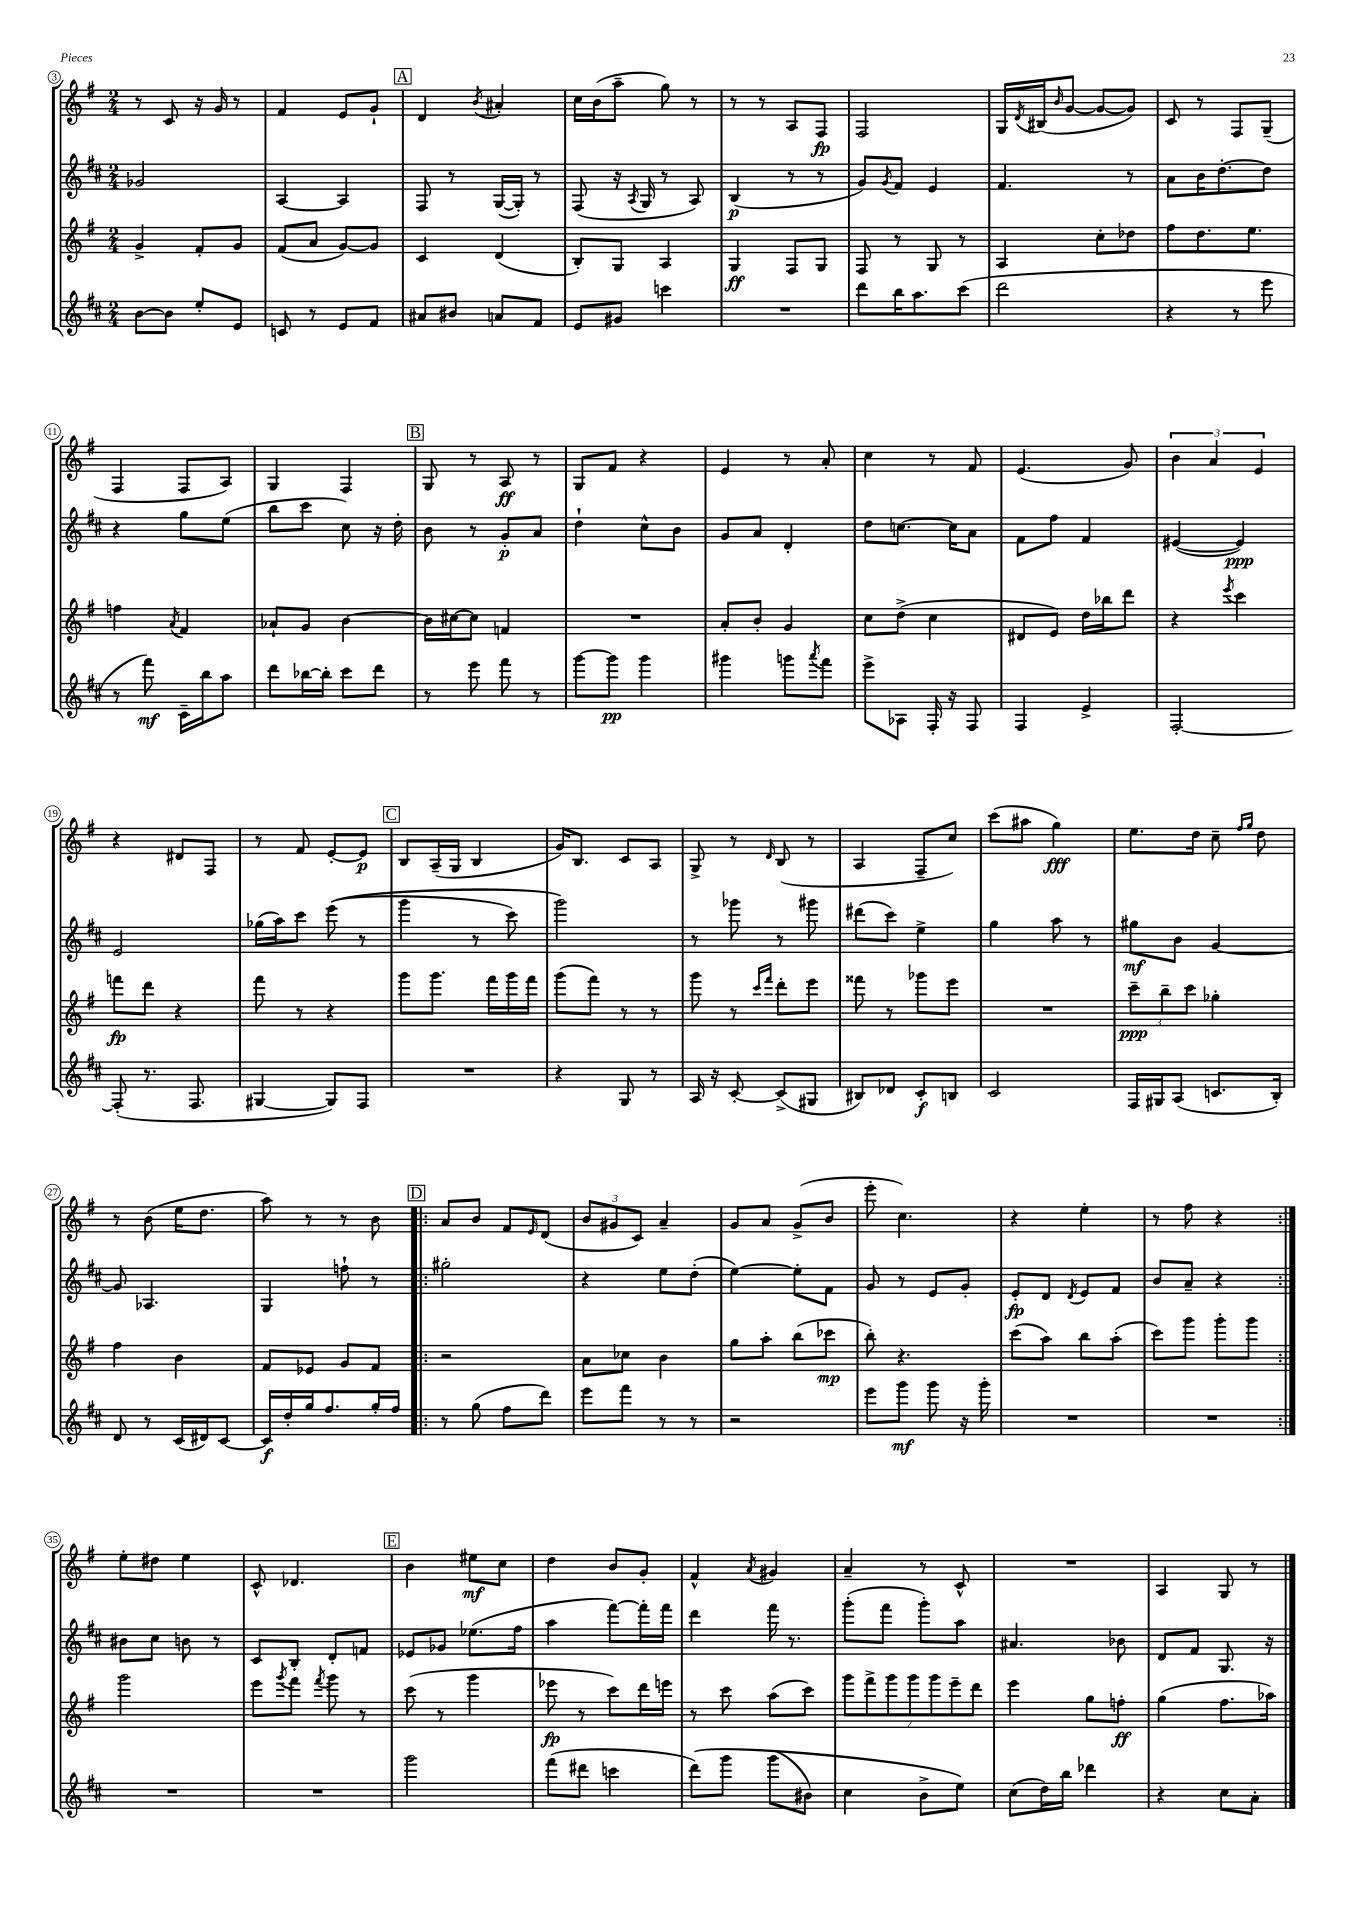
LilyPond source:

<<
\new StaffGroup <<
\new Staff = "s0" {
    \clef treble \key g \major \numericTimeSignature \time 2/4
    r8 c'8 r16 g'16 r8 |
    fis'4 e'8 g'8-! |
    \mark \markup { \box "A" } d'4 \acciaccatura { b'8 } ais'4-. |
    c''16 b'16( a''8-- g''8) r8 |
    r8 r8 a8 fis8\fp |
    fis2 |
    g16 \acciaccatura { d'8 } bis16( \grace { b'16 } g'8~ g'8~ g'8) |
    c'8 r8 fis8 g8--( |
    fis4 fis8 a8) |
    g4 fis4 |
    \mark \markup { \box "B" } g8 r8 a8\ff r8 |
    g8 fis'8 r4 |
    e'4 r8 a'8-. |
    c''4 r8 fis'8 |
    e'4.( g'8) |
    \tuplet 3/2 { b'4 a'4 e'4 } |
    r4 dis'8 fis8 |
    r8 fis'8 e'8~-. e'8\p |
    \mark \markup { \box "C" } b8 a16--( g16 b4 |
    g'16) b8. c'8 a8 |
    g8-> r8 \grace { d'16 } b8( r8 |
    a4 fis8-- c''8) |
    c'''8( ais''8 g''4\fff) |
    e''8. d''16 c''8-- \grace { fis''16 g''16 } d''8 |
    r8 b'8( e''16 d''8. |
    a''8) r8 r8 b'8 |
    \repeat volta 2 { \mark \markup { \box "D" } a'8 b'8 fis'8 \grace { e'16 } d'8( |
    \tuplet 3/2 { b'8 gis'8 c'8) } a'4-- |
    g'8 a'8 g'8->( b'8 |
    e'''8-. c''4.) |
    r4 e''4-. |
    r8 fis''8 r4 | }
    e''8-. dis''8 e''4 |
    c'8-^ des'4. |
    \mark \markup { \box "E" } b'4 eis''8\mf c''8 |
    d''4 b'8 g'8-. |
    fis'4-^ \acciaccatura { a'8 } gis'4 |
    a'4-- r8 c'8-^ |
    R2 |
    a4 g8 r8 \bar "|." |
}
\new Staff = "s1" {
    \clef treble \key d \major \numericTimeSignature \time 2/4
    ges'2 |
    a4~ a4 |
    \mark \markup { \box "A" } fis8 r8 g16~( g16-.) r8 |
    fis8( r16 \acciaccatura { a8 } g16 r8 a8) |
    b4\p( r8 r8 |
    g'8) \acciaccatura { g'8 } fis'8 e'4 |
    fis'4. r8 |
    a'8 b'16 d''8.~-. d''8 |
    r4 g''8 e''8( |
    b''8 cis'''8 cis''8) r16 d''16-. |
    \mark \markup { \box "B" } b'8 r8 g'8-.\p a'8 |
    d''4-! cis''8-^ b'8 |
    g'8 a'8 d'4-. |
    d''8 c''8.~ c''16 a'8 |
    fis'8 fis''8 fis'4 |
    eis'4~( eis'4\ppp) |
    e'2 |
    ges''16( a''16) cis'''8 e'''8(\( r8 |
    \mark \markup { \box "C" } g'''4 r8 cis'''8) |
    g'''2\) |
    r8 ges'''8 r8 gis'''8 |
    dis'''8( cis'''8) e''4-> |
    g''4 a''8 r8 |
    gis''8\mf b'8 g'4~ |
    g'8 aes4. |
    g4 f''8-! r8 |
    \repeat volta 2 { \mark \markup { \box "D" } gis''2-. |
    r4 e''8 d''8-.( |
    e''4~) e''8-. fis'8 |
    g'8 r8 e'8 g'8-. |
    e'8-.\fp d'8 \acciaccatura { d'8 } e'8 fis'8 |
    b'8 a'8-- r4 | }
    bis'8 cis''8 b'8 r8 |
    cis'8 b8-. d'8-. f'8 |
    \mark \markup { \box "E" } ees'8 ges'8 ees''8.( fis''16 |
    a''4 fis'''8~) fis'''16-. fis'''16 |
    d'''4 fis'''16 r8. |
    g'''8-.( fis'''8 g'''8-.) a''8 |
    ais'4. bes'8 |
    d'8 fis'8 g8. r16 \bar "|." |
}
\new Staff = "s2" {
    \clef treble \key g \major \numericTimeSignature \time 2/4
    g'4-> fis'8-. g'8 |
    fis'8( a'8 g'8~) g'8 |
    \mark \markup { \box "A" } c'4 d'4( |
    b8-.) g8 a4 |
    g4\ff fis8 g8 |
    fis8 r8 g8 r8 |
    a4 c''8-. des''8 |
    fis''8 d''8. e''8. |
    f''4 \acciaccatura { a'8 } fis'4 |
    aes'8-! g'8 b'4~ |
    \mark \markup { \box "B" } b'16 cis''16~ cis''8 f'4 |
    R2 |
    a'8-. b'8-. g'4 |
    c''8 d''8->( c''4 |
    dis'8 e'8) d''16 bes''16 d'''8 |
    r4 \acciaccatura { e'''8 } c'''4 |
    f'''8\fp d'''8 r4 |
    fis'''8 r8 r4 |
    \mark \markup { \box "C" } g'''8 g'''8. fis'''16 g'''16 fis'''16 |
    g'''8( fis'''8) r8 r8 |
    g'''8 r8 \grace { c'''16 fis'''16 } d'''8-. e'''8 |
    fisis'''8 r8 ges'''8 e'''8 |
    R2 |
    \tuplet 3/2 { c'''8--\ppp b''8-- c'''8 } ges''4-. |
    fis''4 b'4 |
    fis'8 ees'8 g'8 fis'8 |
    \repeat volta 2 { \mark \markup { \box "D" } r2 |
    a'8 ces''8 b'4 |
    g''8 a''8-. b''8( ces'''8\mp |
    b''8-.) r4. |
    c'''8( a''8) b''8 a''8-.( |
    c'''8) g'''8 g'''8-. g'''8 | }
    g'''2 |
    e'''8 \acciaccatura { g'''8 } fis'''8 \acciaccatura { fis'''8 } g'''8 r8 |
    \mark \markup { \box "E" } c'''8( r8 g'''4 |
    ees'''8\fp r8 c'''8) d'''16 e'''16 |
    r8 c'''8 a''8( c'''8) |
    \tuplet 7/4 { g'''8 fis'''8-> g'''8 g'''8 g'''8 e'''8-- d'''8 } |
    e'''4 g''8 f''8-.\ff |
    g''4( fis''8. aes''16) \bar "|." |
}
\new Staff = "s3" {
    \clef treble \key d \major \numericTimeSignature \time 2/4
    b'8~ b'8 e''8-. e'8 |
    c'8 r8 e'8 fis'8 |
    \mark \markup { \box "A" } ais'8 bis'8 a'8 fis'8 |
    e'8 gis'8 c'''4 |
    R2 |
    d'''8 b''16 a''8. cis'''8( |
    d'''2 |
    r4 r8 e'''8 |
    r8 fis'''8\mf) cis'16-- b''16 a''8 |
    d'''8 bes''16~ bes''16-. cis'''8 d'''8 |
    \mark \markup { \box "B" } r8 e'''8 fis'''8 r8 |
    g'''8~ g'''8\pp g'''4 |
    gis'''4 g'''8 \acciaccatura { a'''8 } fis'''8 |
    e'''8-> aes8 fis16-. r16 fis8 |
    fis4 e'4-> |
    fis2~-. |
    fis8-.( r8. fis8. |
    gis4~ gis8) fis8 |
    \mark \markup { \box "C" } R2 |
    r4 g8 r8 |
    a16 r16 cis'8~-. cis'8->( gis8 |
    bis8) des'8 cis'8-.\f b8 |
    cis'2 |
    fis16 gis16 a8( c'8. b16-.) |
    d'8 r8 cis'16( dis'16) cis'8~ |
    cis'16\f d''16-. g''16 fis''8. g''16-. fis''16 |
    \repeat volta 2 { \mark \markup { \box "D" } r8 g''8( fis''8 d'''8) |
    e'''8 fis'''8 r8 r8 |
    r2 |
    e'''8 g'''8\mf g'''8 r16 g'''16-. |
    R2 |
    R2 | }
    R2 |
    R2 |
    \mark \markup { \box "E" } g'''2 |
    fis'''8( dis'''8 c'''4 |
    d'''8)\( g'''8 g'''8( bis'8) |
    cis''4 b'8-> e''8\) |
    cis''8( d''16) b''16 des'''4 |
    r4 cis''8 a'8-. \bar "|." |
}
>>
>>
\layout { \context { \Score currentBarNumber = #3 \override BarNumber.stencil = #(make-stencil-circler 0.1 0.3 ly:text-interface::print) } }
